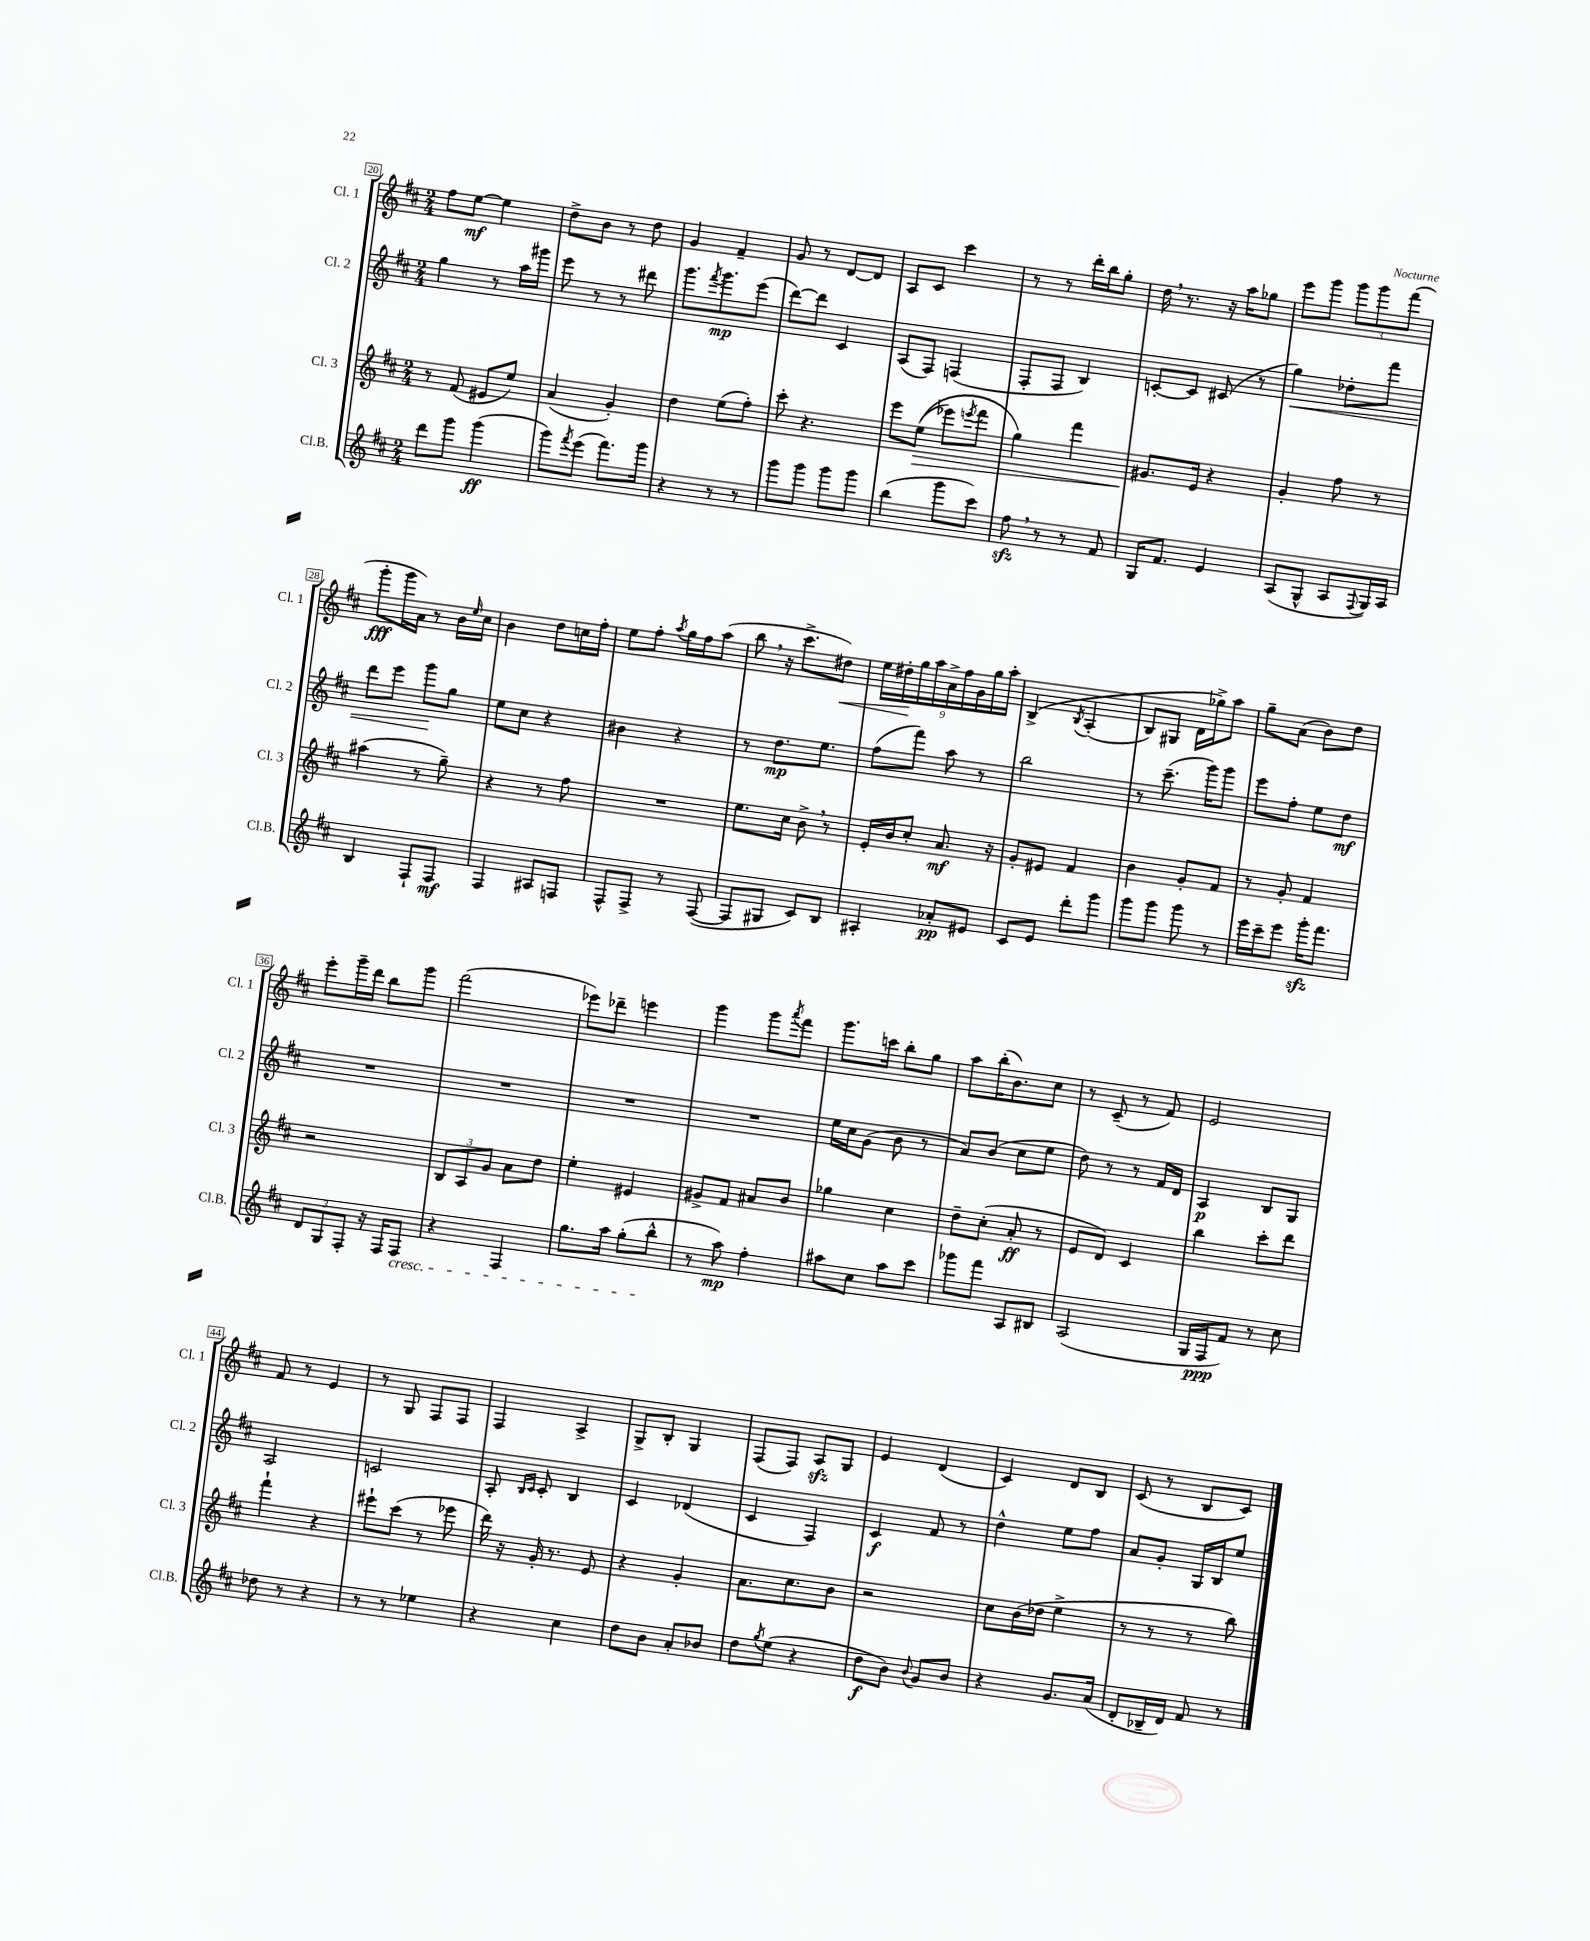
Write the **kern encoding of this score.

**kern	**kern	**kern	**kern
*staff4	*staff3	*staff2	*staff1
*clefG2	*clefG2	*clefG2	*clefG2
*k[f#c#]	*k[f#c#]	*k[f#c#]	*k[f#c#]
*M2/4	*M2/4	*M2/4	*M2/4
8ddd\L	8r	4gg\	8ff#\L
8ggg\J	(8f#/	.	[8ee\J
(4ggg\	8e#/L	8r	4ee\]
.	8ee/J)	16aa\LL	.
.	.	16ggg#\JJ	.
=	=	=	=
8ggg\L)	(4a/	8eee\	8dd^\L
8qfff#/	.	.	.
(8eee\J	.	8r	8b\J
8.fff#\L)	4g'/)	8r	8r
.	.	8ddd#\	8dd\
16ggg\Jk	.	.	.
=	=	=	=
4r	4dd\	8.ggg\L	4g/
.	.	8qfff#/	.
.	.	8.ggg\	.
8r	(8ee\L	.	4f#~/
8r	8ff#'\J)	(8eee\J	.
=	=	=	=
8ggg\L	8ccc#'\	[8ddd\L)	8g/
8ggg\J	4.r	8ddd\]J	8r
8ggg\L	.	4c#/	[8d/L
8ggg\J	.	.	8d/]J
=	=	=	=
(4bb\	8eee\L	(8A/L	8A/L
.	&((8ee\J	8F#/J)	8c#/J
8ggg\L	8eee-\L)	(4F/	4ccc#\
.	8qeee/	.	.
8ccc#\J)	8fff#\J	.	.
=	=	=	=
8ff#\	4gg\&)	8F#'/L	8r
8r	.	8F#/J	8r
8r	4fff#\	4B/)	16ddd'\LL
.	.	.	16bb\J
8f#/	.	.	8gg'\J
=	=	=	=
16G/LK	8.g#/L	[8c'/L	16dd\
8.f#/J	.	.	8.r
.	.	8c/]J	.
.	16e/Jk	.	.
4e/	4r	(8c#/	16r
.	.	.	16aa\LK
.	.	8r	8gg-\J
=	=	=	=
(8A/L	4g'/	4gg\)	8eee\L
8G^^/J	.	.	8ggg\J
8A/L	8ff#\	8dd-'\L	12ggg\L
.	.	.	12ggg\
8qqF#/	.	.	.
16G/L)	8r	8fff#\J	.
.	.	.	(12fff#\J
16A/JJ	.	.	.
=	=	=	=
4B/	(4aa#\	8ddd\L	8ggg'\L
.	.	8eee\J	16ggg\L
.	.	.	16a\JJ)
8F#`/L	8r	8ggg\L	8r
8F#/J	8gg~\)	8gg\J	16b\LL
.	.	.	16qqee/
.	.	.	16cc#\JJ
=	=	=	=
4F#/	4r	8ee\L	4b\
.	.	8cc#\J	.
8A#/L	8r	4r	8dd\L
8F/J	8ff#\	.	16cc\L
.	.	.	16ff#'\JJ
=	=	=	=
8F#^^/L	2r	4b#\	8ee\L
8F#^/J	.	.	8ff#'\J
.	.	.	8qaa/
8r	.	4r	16gg\LL
.	.	.	16ff#\J
([8F#/	.	.	(8aa\J
=	=	=	=
8F#/]L	8.ee\L	8r	8bb\
8G#/J	.	8.dd\L	16r
.	16cc#\Jk	.	8.ccc#^\L
8c#/L)	8b^\	.	.
.	.	8.ee\J	.
8B/J	8r	.	8dd#\J)
=	=	=	=
4A#'/	16e'/LL	(8ff#\L	18ee\LL
.	.	.	18dd#'\
.	16b/J	.	.
.	.	.	18gg\
.	8cc#'/J	8fff#\J)	.
.	.	.	18aa\
.	.	.	18a^\
8a-'/L	8.a/	8aa\	.
.	.	.	18ff#\
.	.	.	18g\
8e#/J	.	8r	.
.	.	.	18gg\
.	16r	.	.
.	.	.	18aa'\JJ
=	=	=	=
8c#/L	8g'/L	2bb\	&(4B^/
8e/J	8e#/J	.	.
.	.	.	8qB/
8ddd'\L	4f#/	.	(4A'/
8ggg\J	.	.	.
=	=	=	=
8ggg\L	4b\	8r	8B/L)
8ggg\J	.	(8.ccc#~\	8G#/J
8ggg\	8g'/L	.	16d\LL
.	.	16ggg\LK)	16gg-^\J&)
8r	8f#/J	8ggg\J	8aa\J
=	=	=	=
16eee\LL	8r	8eee\L	8gg~\L
16ccc#~\J	.	.	.
8eee\J	8g'/	8ff#'\J	(8a\J
16ggg'\LK	4f#/	8ee\L	8b\L)
8.fff#\J	.	.	.
.	.	8dd\J	8dd\J
=	=	=	=
12d/L	2r	2r	8eee'\L
12G/	.	.	.
.	.	.	16ggg~\L
12F#'/J	.	.	.
.	.	.	16ddd\JJ
16r	.	.	8bb\L
16F#/LK	.	.	.
8F#/J	.	.	8ggg\J
=	=	=	=
4r	12B/L	2r	(2fff#\
.	12A/	.	.
.	12g/J	.	.
4F#/	8a\L	.	.
.	8dd\J	.	.
=	=	=	=
8.gg\L	4ee'\	2r	8eee-\L)
.	.	.	8ddd-~\J
16aa\Jk	.	.	.
(8gg'\L	4e#/	.	4eee\
8bb^^\J	.	.	.
=	=	=	=
8r	8g#^/L	2r	4ggg\
8aa\)	8f#/J	.	.
4ff#'\	8a#/L	.	8ggg\L
.	.	.	8qaaa/
.	8b/J	.	8fff#\J
=	=	=	=
8aa#\L	4gg-\	16ee\LL	8.ggg\L
.	.	16cc#\J	.
8cc#\J	.	(8g\J	.
.	.	.	16ccc\Jk
8aa#\L	4cc#\	8b\	8bb'\L
8ccc#\J	.	8r	8gg\J
=	=	=	=
8ggg-\L	8dd~\L	8a/L)	8aa\L
8fff#\J	(8cc#'\J	(8b/J	(16bb'\K
.	.	.	8.b\)
8A/L	8a'/	8cc#\L	.
8B#/J	8r	8ee\J	8cc#\J
=	=	=	=
(2A/	8e/L	8dd\)	8r
.	8d/J)	8r	(8c#~/
.	4c#/	8r	8r
.	.	16f#/LL	8f#/)
.	.	16d/JJ	.
=	=	=	=
16G/LL	4bb\	4A/	2e/
16F#/J	.	.	.
8f#/J)	.	.	.
8r	8ccc#'\L	8B/L	.
8cc#\	8ddd\J	8G/J	.
=	=	=	=
8dd-\	4fff#`\	2A/	8f#/
8r	.	.	8r
4r	4r	.	4e/
=	=	=	=
8r	8eee#`\L	2c/	8r
8r	(8ccc#\J	.	8G/
4ee-\	8r	.	8F#/L
.	8eee-\	.	8F#/J
=	=	=	=
4r	16ddd\)	8A'/	4F#/
.	16r	.	.
.	.	16qqB/LL	.
.	.	16qqc#/JJ	.
.	16g'/	8c#'/	.
.	8.r	.	.
4cc#\	.	4B/	4A^/
.	8e/	.	.
=	=	=	=
8dd\L	4r	4c#/	8G^/L
8b\J	.	.	8B'/J
8a'/L	4g'/	(4d-/	4G/
8b-/J	.	.	.
=	=	=	=
8dd\L	8.a\L	4c#/	(8F#/L
8qgg/	.	.	.
(8ee\J	.	.	8F#/J)
.	8.cc#\	.	.
4r	.	4F#/)	8A/L
.	8b\J	.	8G/J
=	=	=	=
8dd\L	2r	4c#/	4e/
8b\J)	.	.	.
8qqb/	.	.	.
8g/L	.	8f#/	(4d/
8b/J	.	8r	.
=	=	=	=
4r	8cc#\L	4dd^^\	4c#/)
.	(16b\L	.	.
.	16dd-\JJ	.	.
8.g/L	4ee^\	8ee\L	8d/L
.	.	8ff#\J	8B/J
(16a/Jk	.	.	.
=	=	=	=
8d'/L	8r	8a/L	(8c#/
16B-~/L	8r	8g'/J	8r
16d/JJ)	.	.	.
8f#/	8r	16G/LL	8B/L
.	.	16B/J	.
8r	8bb\)	8ee/J	8c#/J)
==	==	==	==
*-	*-	*-	*-
